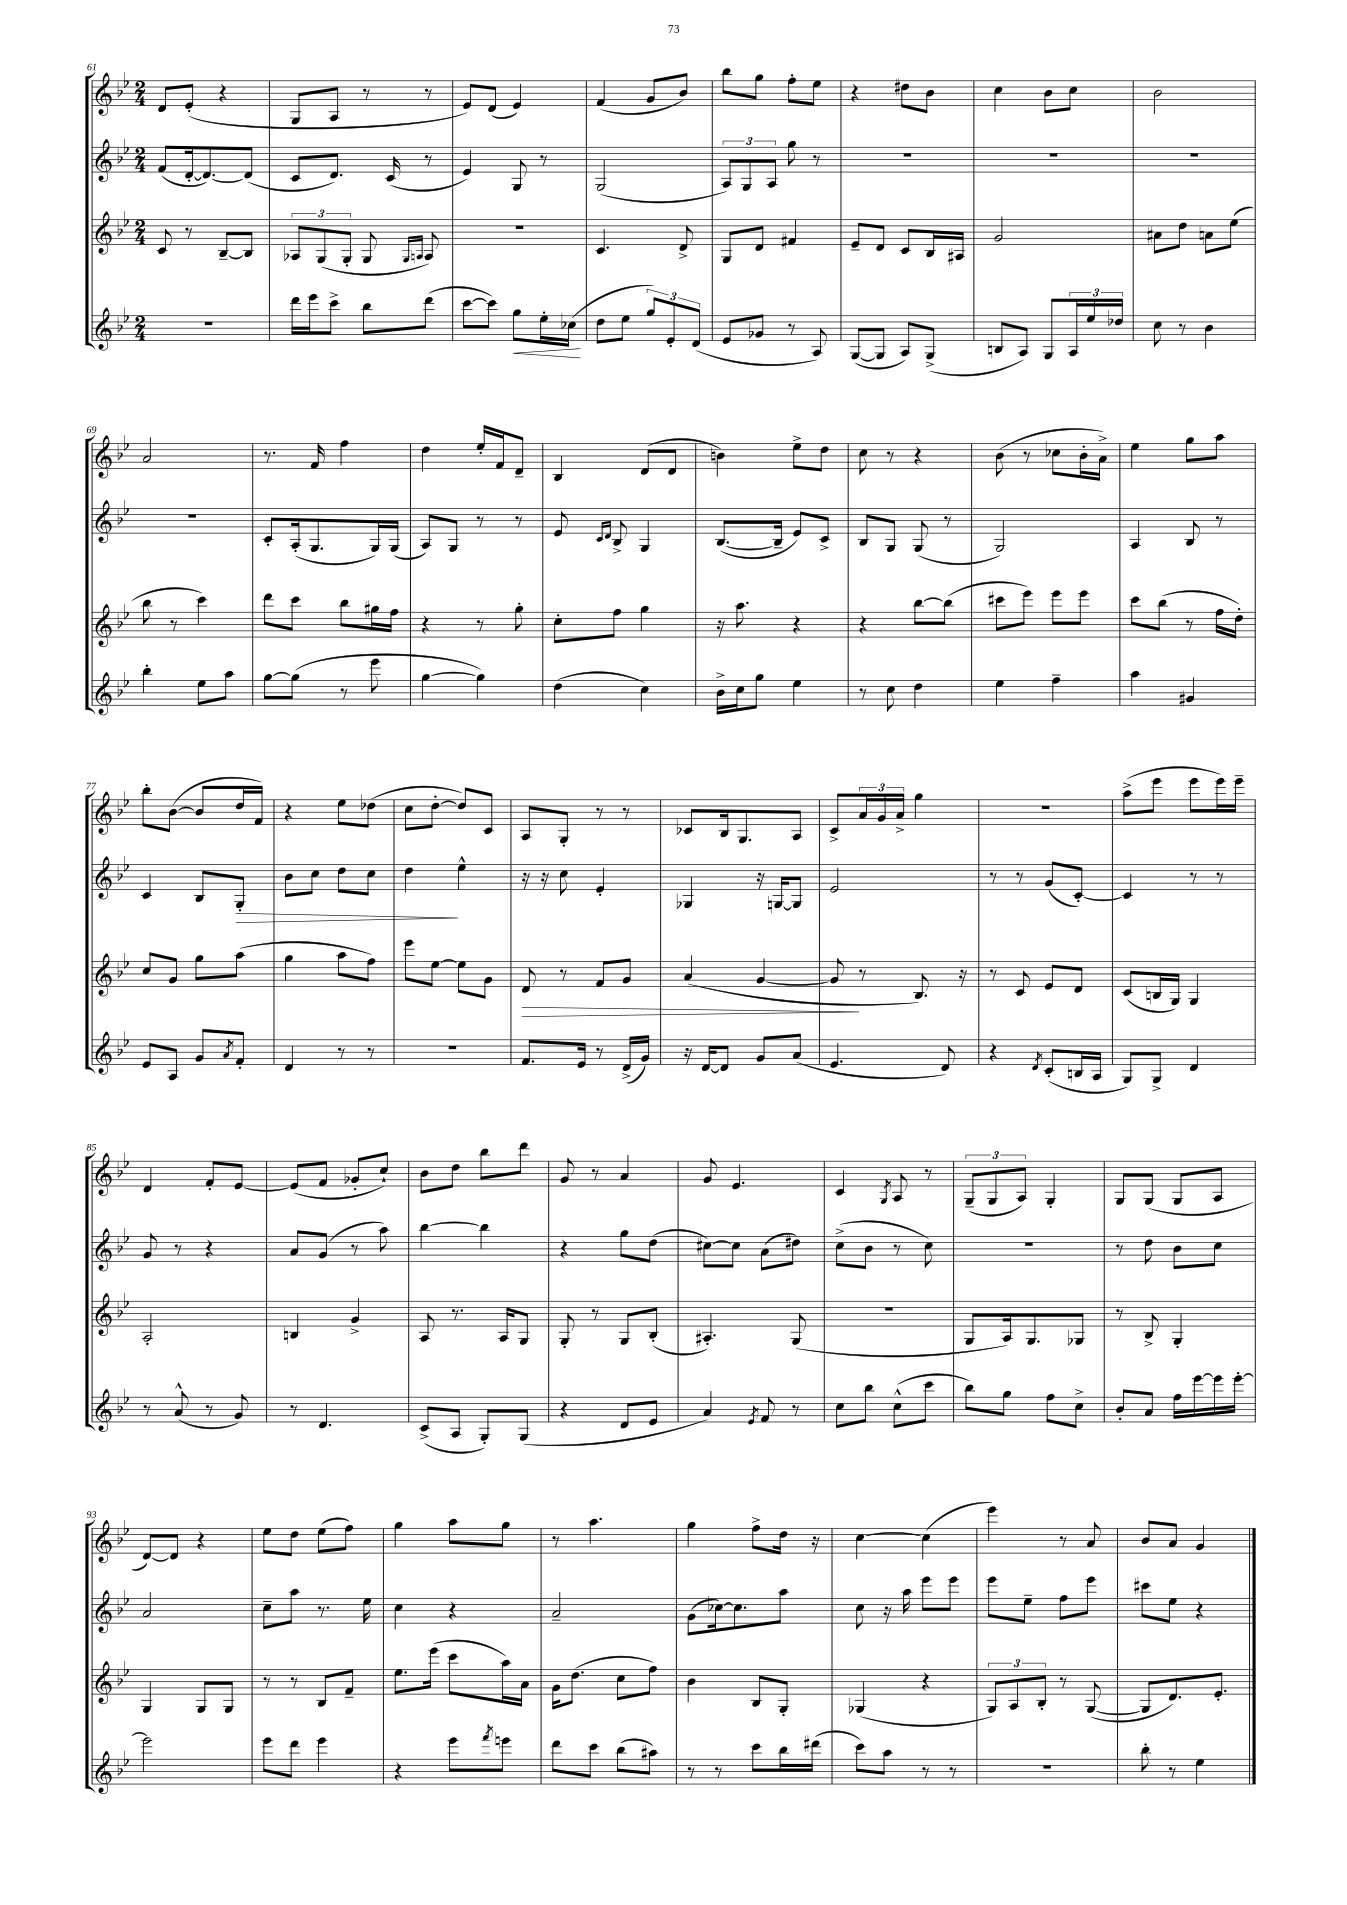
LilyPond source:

<<
\new StaffGroup <<
\new Staff = "s0" {
    \clef treble \key bes \major \numericTimeSignature \time 2/4
    d'8 ees'8-.( r4 |
    g8 a8 r8 r8 |
    ees'8) d'8( ees'4) |
    f'4( g'8 bes'8) |
    bes''8 g''8 f''8-. ees''8 |
    r4 dis''8 bes'8 |
    c''4 bes'8 c''8 |
    bes'2 |
    a'2 |
    r8. f'16 f''4 |
    d''4 ees''16-. f'16 d'8-- |
    bes4 d'8( d'8 |
    b'4) ees''8-> d''8 |
    c''8 r8 r4 |
    bes'8( r8 ces''8 bes'16-. a'16->) |
    ees''4 g''8 a''8 |
    bes''8-. bes'8~( bes'8 d''16 f'16) |
    r4 ees''8 des''8( |
    c''8 d''8~-. d''8) c'8 |
    a8 g8-. r8 r8 |
    ces'8 bes16 g8. a8 |
    c'8-> \tuplet 3/2 { a'16 g'16 a'16-> } g''4 |
    R2 |
    a''8->( ees'''8 ees'''8 ees'''16) ees'''16-- |
    d'4 f'8-. ees'8~ |
    ees'8( f'8 ges'8-. c''8-!) |
    bes'8 d''8 bes''8 d'''8 |
    g'8 r8 a'4 |
    g'8 ees'4. |
    c'4 \acciaccatura { g8 } a8 r8 |
    \tuplet 3/2 { g8--( g8 a8) } g4-. |
    g8 g8( g8 a8 |
    d'8~) d'8 r4 |
    ees''8 d''8 ees''8( f''8) |
    g''4 a''8 g''8 |
    r8 a''4. |
    g''4 f''8-> d''16 r16 |
    c''4~ c''4( |
    ees'''4) r8 a'8 |
    bes'8 a'8 g'4 \bar "|." |
}
\new Staff = "s1" {
    \clef treble \key bes \major \numericTimeSignature \time 2/4
    f'8( d'16~-. d'8.~) d'8( |
    c'8 d'8.) c'16( r8 |
    ees'4) g8 r8 |
    g2( |
    \tuplet 3/2 { a8) g8 a8 } g''8 r8 |
    R2 |
    R2 |
    R2 |
    R2 |
    c'8-. a16-.( g8. g16) g16( |
    a8) g8 r8 r8 |
    ees'8 \grace { c'16 d'16 } bes8-> g4 |
    bes8.~( bes16-- ees'8) c'8-> |
    bes8 g8 g8( r8 |
    g2) |
    a4 bes8 r8 |
    c'4 bes8 g8-.\> |
    bes'8 c''8 d''8 c''8 |
    d''4\! ees''4-^ |
    r16 r16 c''8 ees'4-. |
    ges4 r16 g16~ g8 |
    ees'2 |
    r8 r8 g'8( c'8~-.) |
    c'4 r8 r8 |
    g'8 r8 r4 |
    a'8 g'8( r8 a''8) |
    bes''4~ bes''4 |
    r4 g''8 d''8( |
    cis''8~) cis''8 a'8( dis''8) |
    c''8->( bes'8 r8 c''8) |
    R2 |
    r8 d''8 bes'8 c''8 |
    a'2 |
    c''8-- a''8 r8. ees''16 |
    c''4 r4 |
    a'2-- |
    g'8( ces''16~) ces''8. a''8 |
    c''8 r16 a''16 ees'''8 ees'''8 |
    ees'''8 ees''8-- f''8 ees'''8 |
    cis'''8 ees''8 r4 \bar "|." |
}
\new Staff = "s2" {
    \clef treble \key bes \major \numericTimeSignature \time 2/4
    c'8 r8 bes8~-- bes8 |
    \tuplet 3/2 { aes8 g8( g8-. } g8 \grace { g16 a16 } a8) |
    r2 |
    c'4. d'8-> |
    g8 d'8 fis'4 |
    ees'8-- d'8 c'8 bes16 ais16 |
    g'2 |
    ais'8 d''8 a'8 ees''8( |
    bes''8 r8 c'''4) |
    d'''8 c'''8 bes''8 gis''16 f''16 |
    r4 r8 g''8-. |
    c''8-. f''8 g''4 |
    r16 a''8. r4 |
    r4 bes''8~ bes''8( |
    cis'''8 ees'''8) ees'''8 ees'''8 |
    c'''8 bes''8( r8 f''16 d''16-.) |
    c''8 g'8 g''8 a''8( |
    g''4 a''8 f''8) |
    ees'''8 ees''8~ ees''8 g'8 |
    d'8\> r8 f'8 g'8 |
    a'4( g'4~ |
    g'8\! r8 bes8.) r16 |
    r8 c'8 ees'8 d'8 |
    c'8( b16 g16) g4 |
    a2-. |
    b4 g'4-> |
    a8 r8. a16 g8 |
    g8-. r8 g8 bes8-.( |
    ais4.-.) g8( |
    R2 |
    g8 a16) g8. ges8 |
    r8 bes8-> g4-. |
    g4 g8 g8 |
    r8 r8 bes8 f'8-- |
    ees''8. ees'''16( c'''8 a''16) a'16 |
    g'16 d''8.( c''8 f''8) |
    bes'4 bes8 g8-. |
    ges4( r4 |
    \tuplet 3/2 { g8) a8 bes8-. } r8 g8~( |
    g8 d'8.) ees'8.-. \bar "|." |
}
\new Staff = "s3" {
    \clef treble \key bes \major \numericTimeSignature \time 2/4
    R2 |
    d'''16 ees'''16 c'''8-> bes''8 d'''8( |
    c'''8~ c'''8) g''8\< ees''16-. ces''16\!( |
    d''8 ees''8 \tuplet 3/2 { g''8) ees'8-. d'8( } |
    ees'8 ges'8 r8 a8) |
    g8~( g8 a8) g8->( |
    b8 a8) g8 \tuplet 3/2 { a16 ees''16 des''16 } |
    c''8 r8 bes'4 |
    bes''4-. ees''8 a''8 |
    g''8~ g''8( r8 ees'''8 |
    g''4~ g''4) |
    d''4( c''4) |
    bes'16-> c''16 g''8 ees''4 |
    r8 c''8 d''4 |
    ees''4 f''4-- |
    a''4 gis'4 |
    ees'8 a8 g'8 \acciaccatura { a'8 } f'8-. |
    d'4 r8 r8 |
    R2 |
    f'8. ees'16 r8 d'16->( g'16) |
    r16 d'16~ d'8 g'8 a'8( |
    ees'4. d'8) |
    r4 \acciaccatura { d'8 } c'8-.( b16 a16 |
    g8) g8-> d'4 |
    r8 a'8-^( r8 g'8) |
    r8 d'4. |
    c'8->( a8 g8-.) g8( |
    r4 d'8 ees'8 |
    a'4) \acciaccatura { ees'8 } f'8 r8 |
    c''8 bes''8 c''8-^( c'''8 |
    bes''8) g''8 f''8 c''8-> |
    bes'8-. a'8 f''16 ees'''16~ ees'''16 ees'''16~-. |
    ees'''2 |
    ees'''8 d'''8 ees'''4 |
    r4 ees'''8 \acciaccatura { f'''8 } e'''8 |
    d'''8 c'''8 bes''8( ais''8) |
    r8 r8 c'''8 bes''16 dis'''16( |
    c'''8) a''8 r8 r8 |
    r2 |
    bes''8-. r8 ees''4 \bar "|." |
}
>>
>>
\layout { \context { \Score currentBarNumber = #61 } }
